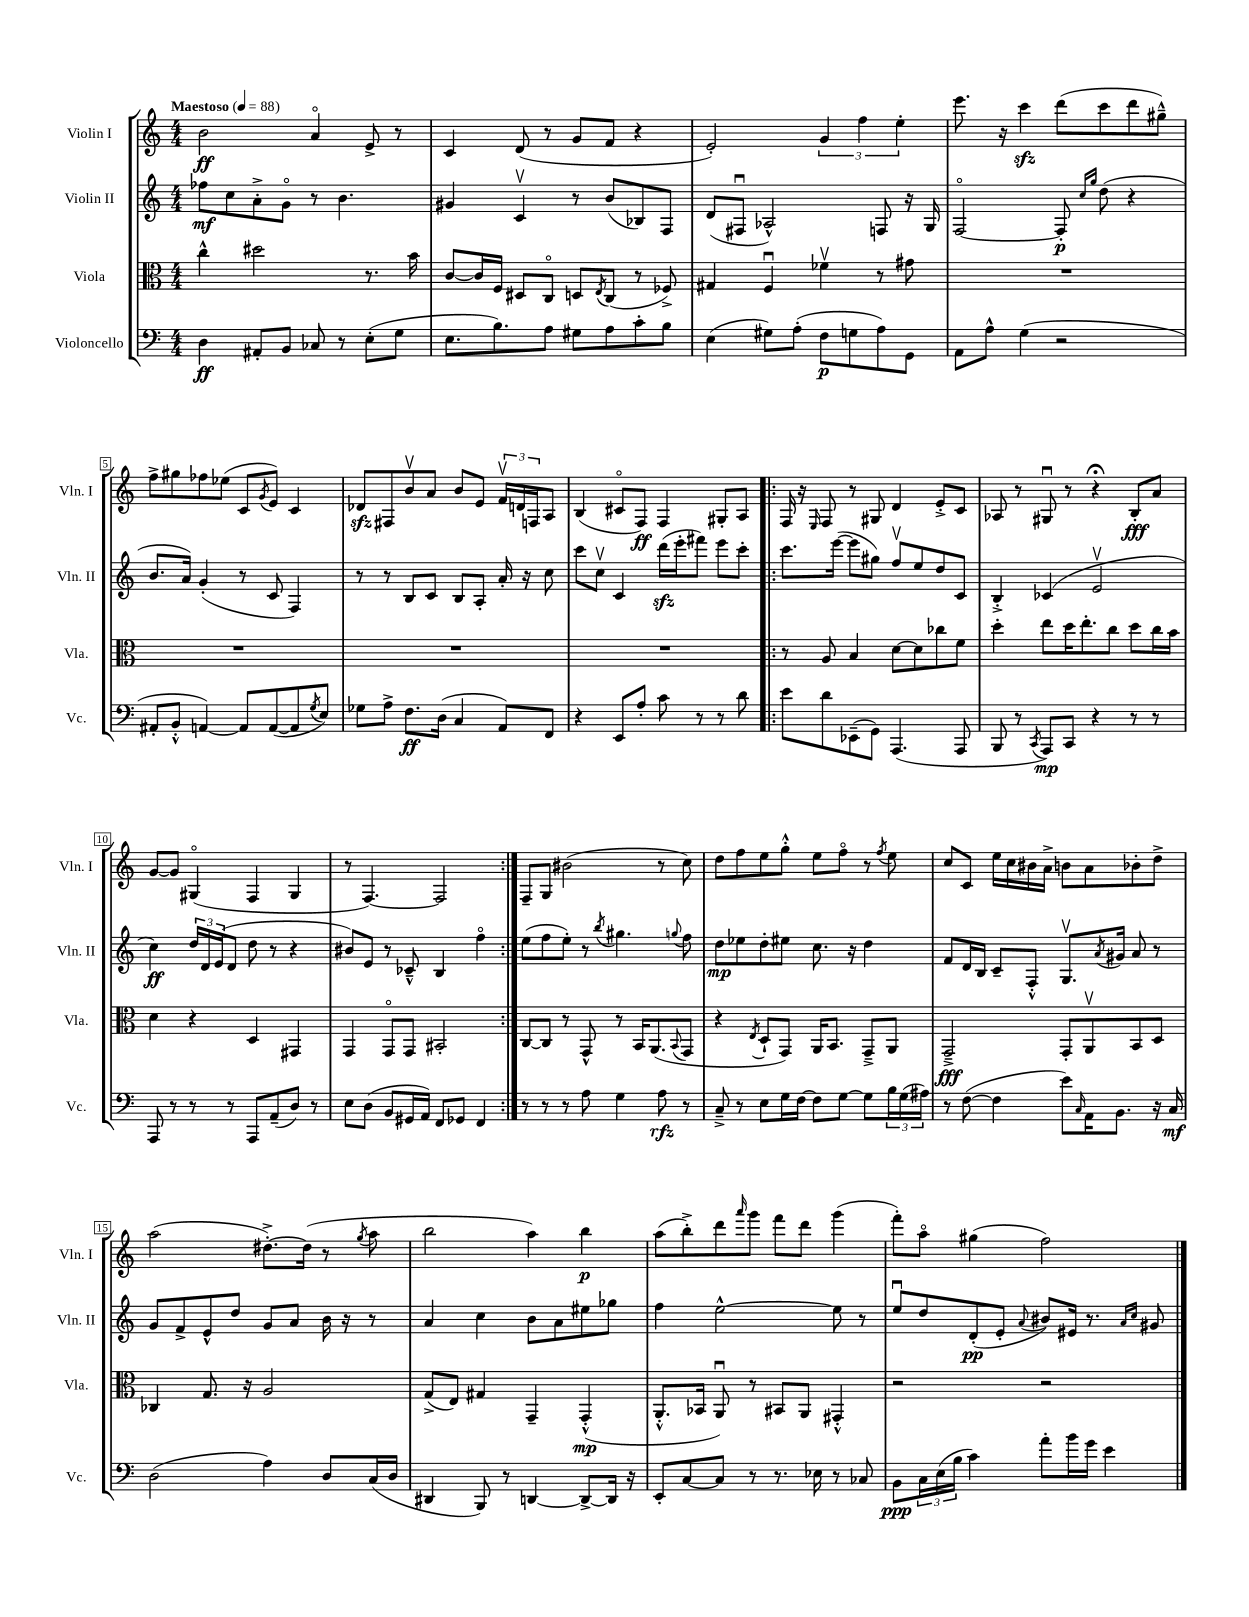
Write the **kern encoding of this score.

**kern	**dynam	**kern	**dynam	**kern	**dynam	**kern	**dynam
*part4	*part4	*part3	*part3	*part2	*part2	*part1	*part1
*staff4	*staff4	*staff3	*staff3	*staff2	*staff2	*staff1	*staff1
*I"Violoncello	*	*I"Viola	*	*I"Violin II	*	*I"Violin I	*
*I'Vc.	*	*I'Vla.	*	*I'Vln. II	*	*I'Vln. I	*
*clefF4	*	*clefC3	*	*clefG2	*	*clefG2	*
*k[]	*	*k[]	*	*k[]	*	*k[]	*
*M4/4	*	*M4/4	*	*M4/4	*	*M4/4	*
*MM88	*	*MM88	*	*MM88	*	*MM88	*
=1	=1	=1	=1	=1	=1	=1	=1
!	!	!	!	!	!	!LO:TX:a:B:t=Maestoso	!
4D\	ff	4cc^^\	.	8ff-X\L	mf	2b\	ff
.	.	.	.	8cc\	.	.	.
8AA#X'/L	.	2dd#X\	.	8a'^\	.	.	.
8BB/J	.	.	.	8g\J	.	.	.
8C-X/	.	.	.	8r	.	4a/	.
8r	.	.	.	4.b\	.	.	.
(8E'\L	.	8.r	.	.	.	8e^/	.
8G\J	.	.	.	.	.	8r	.
.	.	16b\	.	.	.	.	.
=2	=2	=2	=2	=2	=2	=2	=2
8.E\L	.	[8c/L	.	4g#X/	.	4c/	.
.	.	16c/L]	.	.	.	.	.
8.B\)	.	16F/JJ	.	.	.	.	.
.	.	8D#X/L	.	4cv/	.	(8d/	.
8A\J	.	8C/J	.	.	.	8r	.
8G#X\L	.	8Dn/L	.	8r	.	8g/L	.
.	.	8qE/	.	.	.	.	.
8A\	.	(8C/J	.	(8b/L	.	8f/J	.
8c'\	.	8r	.	8B-X/)	.	4r	.
8B\J	.	8F-X^/)	.	8F/J	.	.	.
=3	=3	=3	=3	=3	=3	=3	=3
(4E\	.	4G#X/	.	(8d/L	.	2e'/)	.
.	.	.	.	8F#Xu/J	.	.	.
8G#X\L)	.	4Fu/	.	2A-X^^/)	.	.	.
(8A'\J	.	.	.	.	.	.	.
8F\L	p	4f-Xv\	.	.	.	6g/	.
8Gn\	.	.	.	.	.	.	.
.	.	.	.	.	.	6ff\	.
8A\)	.	8r	.	8Fn/	.	.	.
.	.	.	.	.	.	6ee'\	.
8GG\J	.	8g#X\	.	16r	.	.	.
.	.	.	.	16G/	.	.	.
=4	=4	=4	=4	=4	=4	=4	=4
8AA\L	.	1r	.	[2F/	.	8.eee\	.
8A^^\J	.	.	.	.	.	.	.
.	.	.	.	.	.	16r	.
(4G\	.	.	.	.	.	4ccczz\	.
2r	.	.	.	8F'/]	p	(8ddd\L	.
.	.	.	.	16qqcc/LL	.	.	.
.	.	.	.	16qqgg/JJ	.	.	.
.	.	.	.	(8dd\	.	8ccc\	.
.	.	.	.	4r	.	8ddd\	.
.	.	.	.	.	.	8gg#X~^^\J)	.
!!LO:LB:g=z
=5	=5	=5	=5	=5	=5	=5	=5
8AA#X'/L	.	1r	.	8.b/L	.	8ff^\L	.
8BB'^^/J	.	.	.	.	.	8gg#X\	.
.	.	.	.	16a/Jk)	.	.	.
[4AAn/)	.	.	.	(4g'/	.	8ff-X\	.
.	.	.	.	.	.	(8ee-X\J	.
8AA/L]	.	.	.	8r	.	8c/L	.
.	.	.	.	.	.	8qg/	.
([8AA/	.	.	.	8c/	.	8e/J)	.
8AA/]	.	.	.	4F/)	.	4c/	.
8qG/	.	.	.	.	.	.	.
8E/J)	.	.	.	.	.	.	.
=6	=6	=6	=6	=6	=6	=6	=6
8G-X\L	.	1r	.	8r	.	8d-Xzz/L	.
8A^\J	.	.	.	8r	.	8F#X/	.
8.F\L	ff	.	.	8B/L	.	8bv/	.
.	.	.	.	8c/J	.	8a/J	.
(16D\Jk	.	.	.	.	.	.	.
4C/	.	.	.	8B/L	.	8b/L	.
.	.	.	.	8A'/J	.	8e/J	.
8AA/L)	.	.	.	16a'/	.	24fv/LL	.
.	.	.	.	.	.	24dn/	.
.	.	.	.	16r	.	.	.
.	.	.	.	.	.	24Fn/J	.
8FF/J	.	.	.	8cc\	.	8A/J	.
=7	=7	=7	=7	=7	=7	=7	=7
4r	.	1r	.	8ccc\L	.	(4B/	.
.	.	.	.	8ccv\J	.	.	.
8EE/L	.	.	.	4c/	.	8c#X/L	.
8A'/J	.	.	.	.	.	8F/J)	ff
8c\	.	.	.	(16dddzz\LL	.	4F/	.
.	.	.	.	16eee'\J	.	.	.
8r	.	.	.	8fff#X\J)	.	.	.
8r	.	.	.	8eee\L	.	8G#X'/L	.
8d\	.	.	.	8ccc'\J	.	8A/J	.
=8!|:	=8!|:	=8!|:	=8!|:	=8!|:	=8!|:	=8!|:	=8!|:
8e\L	.	8r	.	8.ccc\L	.	16F/	.
.	.	.	.	.	.	16r	.
.	.	.	.	.	.	16qqE/	.
8d\	.	8A/	.	.	.	8F/	.
.	.	.	.	([16eee\Jk	.	.	.
(8EE-X~\	.	4B/	.	8eee\L]	.	8r	.
8GG\J)	.	.	.	8gg#X\J)	.	8G#X/	.
(4.AAA/	.	[8d\L	.	8ffv/L	.	4d/	.
.	.	8d\]	.	8ee/	.	.	.
.	.	8cc-X\	.	8dd/	.	8e'^/L	.
8AAA/	.	8f\J	.	8c/J	.	8c/J	.
=9	=9	=9	=9	=9	=9	=9	=9
8BBB/	.	4dd'\	.	4B'^/	.	8A-X/	.
8r	.	.	.	.	.	8r	.
8qCC/	.	.	.	.	.	.	.
8AAA/L)	mp	8ee\L	.	(4c-X/	.	8G#Xu/	.
8CC/J	.	16dd\K	.	.	.	8r	.
.	.	8.ee'\	.	.	.	.	.
4r	.	.	.	2ev/	.	4r;<	.
.	.	8cc\J	.	.	.	.	.
8r	.	8dd\L	.	.	.	8B'/L	fff
8r	.	16cc\L	.	.	.	8a/J	.
.	.	16b\JJ	.	.	.	.	.
!!LO:LB:g=z
=10	=10	=10	=10	=10	=10	=10	=10
8AAA/	.	4d\	.	4cc\)	ff	[8g/L	.
8r	.	.	.	.	.	8g/J]	.
8r	.	4r	.	24dd/LL	.	(4G#X/	.
.	.	.	.	24d/	.	.	.
.	.	.	.	(24e/J	.	.	.
8r	.	.	.	8d/J	.	.	.
8AAA/L	.	4D/	.	8dd\	.	4F/	.
(8AA~/	.	.	.	8r	.	.	.
8D/J)	.	4GG#X/	.	4r	.	4G#/	.
8r	.	.	.	.	.	.	.
=11	=11	=11	=11	=11	=11	=11	=11
8E\L	.	4GG/	.	8b#X/L)	.	8r	.
(8D\J	.	.	.	8e/J	.	[4.F/)	.
8BB/L	.	8GG/L	.	8r	.	.	.
16GG#X/L	.	8GG/J	.	8c-X~^^/	.	.	.
16AA/JJ)	.	.	.	.	.	.	.
8FF/L	.	2BB#X'/	.	4B/	.	2F/]	.
8GG-X/J	.	.	.	.	.	.	.
4FF/	.	.	.	4ff\	.	.	.
=12:|!	=12:|!	=12:|!	=12:|!	=12:|!	=12:|!	=12:|!	=12:|!
8r	.	[8C/L	.	(8ee\L	.	8F~/L	.
8r	.	8C/J]	.	8ff\	.	8G/J	.
8r	.	8r	.	8ee'\J)	.	(2b#X\	.
8A\	.	8GG^^/	.	8r	.	.	.
.	.	.	.	8qbb/	.	.	.
4G\	.	8r	.	4.gg#X\	.	.	.
.	.	16BB/KL	.	.	.	.	.
.	.	(8.AA/	.	.	.	.	.
8A\	rfz	.	.	.	.	8r	.
.	.	8qqBB/	.	8qqggn/	.	.	.
8r	.	8GG/J	.	8ff\	.	8cc\)	.
=13	=13	=13	=13	=13	=13	=13	=13
8C~^/	.	4r	.	8dd\L	mp	8dd\L	.
8r	.	.	.	8ee-X\	.	8ff\	.
.	.	8qE/	.	.	.	.	.
8E\L	.	8D`/L	.	8dd'\	.	8ee\	.
16G\L	.	8GG/J)	.	8ee#X\J	.	8gg'^^\J	.
[16F\JJ	.	.	.	.	.	.	.
8F\L]	.	16AA/KL	.	8.cc\	.	8ee\L	.
.	.	8.BB/J	.	.	.	.	.
[8G\J	.	.	.	.	.	8ff\J	.
.	.	.	.	16r	.	.	.
8G\L]	.	8GG~^/L	.	4dd\	.	8r	.
.	.	.	.	.	.	8qff/	.
24B\L	.	8AA/J	.	.	.	8ee\	.
(24G\	.	.	.	.	.	.	.
24A#X\JJ)	.	.	.	.	.	.	.
=14	=14	=14	=14	=14	=14	=14	=14
8r	.	2GG~^/	fff	8f/L	.	8cc/L	.
([8F\	.	.	.	16d/L	.	8c/J	.
.	.	.	.	16B/JJ	.	.	.
4F\]	.	.	.	8c~/L	.	16ee\LL	.
.	.	.	.	.	.	16cc\	.
.	.	.	.	8F'^^/J	.	16b#X\	.
.	.	.	.	.	.	16a^\JJ	.
8e\L)	.	8GG'/L	.	8.Gv/L	.	8bn\L	.
16qqC/	.	.	.	.	.	.	.
16AA\K	.	8AAv/	.	.	.	8a\	.
.	.	.	.	8qa/	.	.	.
8.BB\J	.	.	.	16g#X/Jk	.	.	.
.	.	8BB/	.	8a/	.	8b-X'\	.
16r	.	8D/J	.	8r	.	8dd^\J	.
16C/	mf	.	.	.	.	.	.
!!LO:LB:g=z
=15	=15	=15	=15	=15	=15	=15	=15
(2D\	.	4C-X/	.	8g/L	.	(2aa\	.
.	.	.	.	8f^/	.	.	.
.	.	8.G/	.	8e^^/	.	.	.
.	.	.	.	8dd/J	.	.	.
.	.	16r	.	.	.	.	.
4A\)	.	2A/	.	8g/L	.	[8.dd#X'^\L)	.
.	.	.	.	8a/J	.	.	.
.	.	.	.	.	.	(16dd#\Jk]	.
8D/L	.	.	.	16b\	.	8r	.
.	.	.	.	16r	.	.	.
.	.	.	.	.	.	8qgg/	.
(16C/L	.	.	.	8r	.	8aa\	.
16D/JJ	.	.	.	.	.	.	.
=16	=16	=16	=16	=16	=16	=16	=16
4DD#X/	.	(8G^/L	.	4a/	.	2bb\	.
.	.	8E/J)	.	.	.	.	.
8BBB/)	.	4G#X/	.	4cc\	.	.	.
8r	.	.	.	.	.	.	.
[4DDn/	.	4GG~/	.	8b\L	.	4aa\)	.
.	.	.	.	8a\	.	.	.
8DD^/L_	.	(4GG'^^/	mp	8ee#X\	.	4bb\	p
16DD/Jk]	.	.	.	8gg-X\J	.	.	.
16r	.	.	.	.	.	.	.
=17	=17	=17	=17	=17	=17	=17	=17
8EE'/L	.	8.AA'^^/L	.	4ff\	.	(8aa\L	.
[8C/	.	.	.	.	.	8bb'^\)	.
.	.	16BB-X/Jk	.	.	.	.	.
8C/J]	.	8AAu/)	.	[2ee^^\	.	8ddd\	.
.	.	.	.	.	.	16qqaaa/	.
8r	.	8r	.	.	.	8ggg\J	.
8.r	.	8BB#X/L	.	.	.	8fff\L	.
.	.	8AA/J	.	.	.	8ddd\J	.
16E-X\	.	.	.	.	.	.	.
8r	.	4GG#X'^^/	.	8ee\]	.	(4ggg\	.
8C-X/	.	.	.	8r	.	.	.
=18	=18	=18	=18	=18	=18	=18	=18
8BB\L	ppp	2r	.	8eeu/L	.	8fff'\L)	.
24C\L	.	.	.	8dd/	.	8aa\J	.
(24E\	.	.	.	.	.	.	.
24B\JJ	.	.	.	.	.	.	.
4c\)	.	.	.	(8d'/	pp	(4gg#X\	.
.	.	.	.	8e'/J	.	.	.
.	.	.	.	8qqa/	.	.	.
8a'\L	.	2r	.	8b#X/L)	.	2ff\)	.
16b\L	.	.	.	16e#X/Jk	.	.	.
16g\JJ	.	.	.	8.r	.	.	.
4e\	.	.	.	.	.	.	.
.	.	.	.	16qqa/LL	.	.	.
.	.	.	.	16qqcc/JJ	.	.	.
.	.	.	.	8g#X/	.	.	.
==	==	==	==	==	==	==	==
*-	*-	*-	*-	*-	*-	*-	*-
